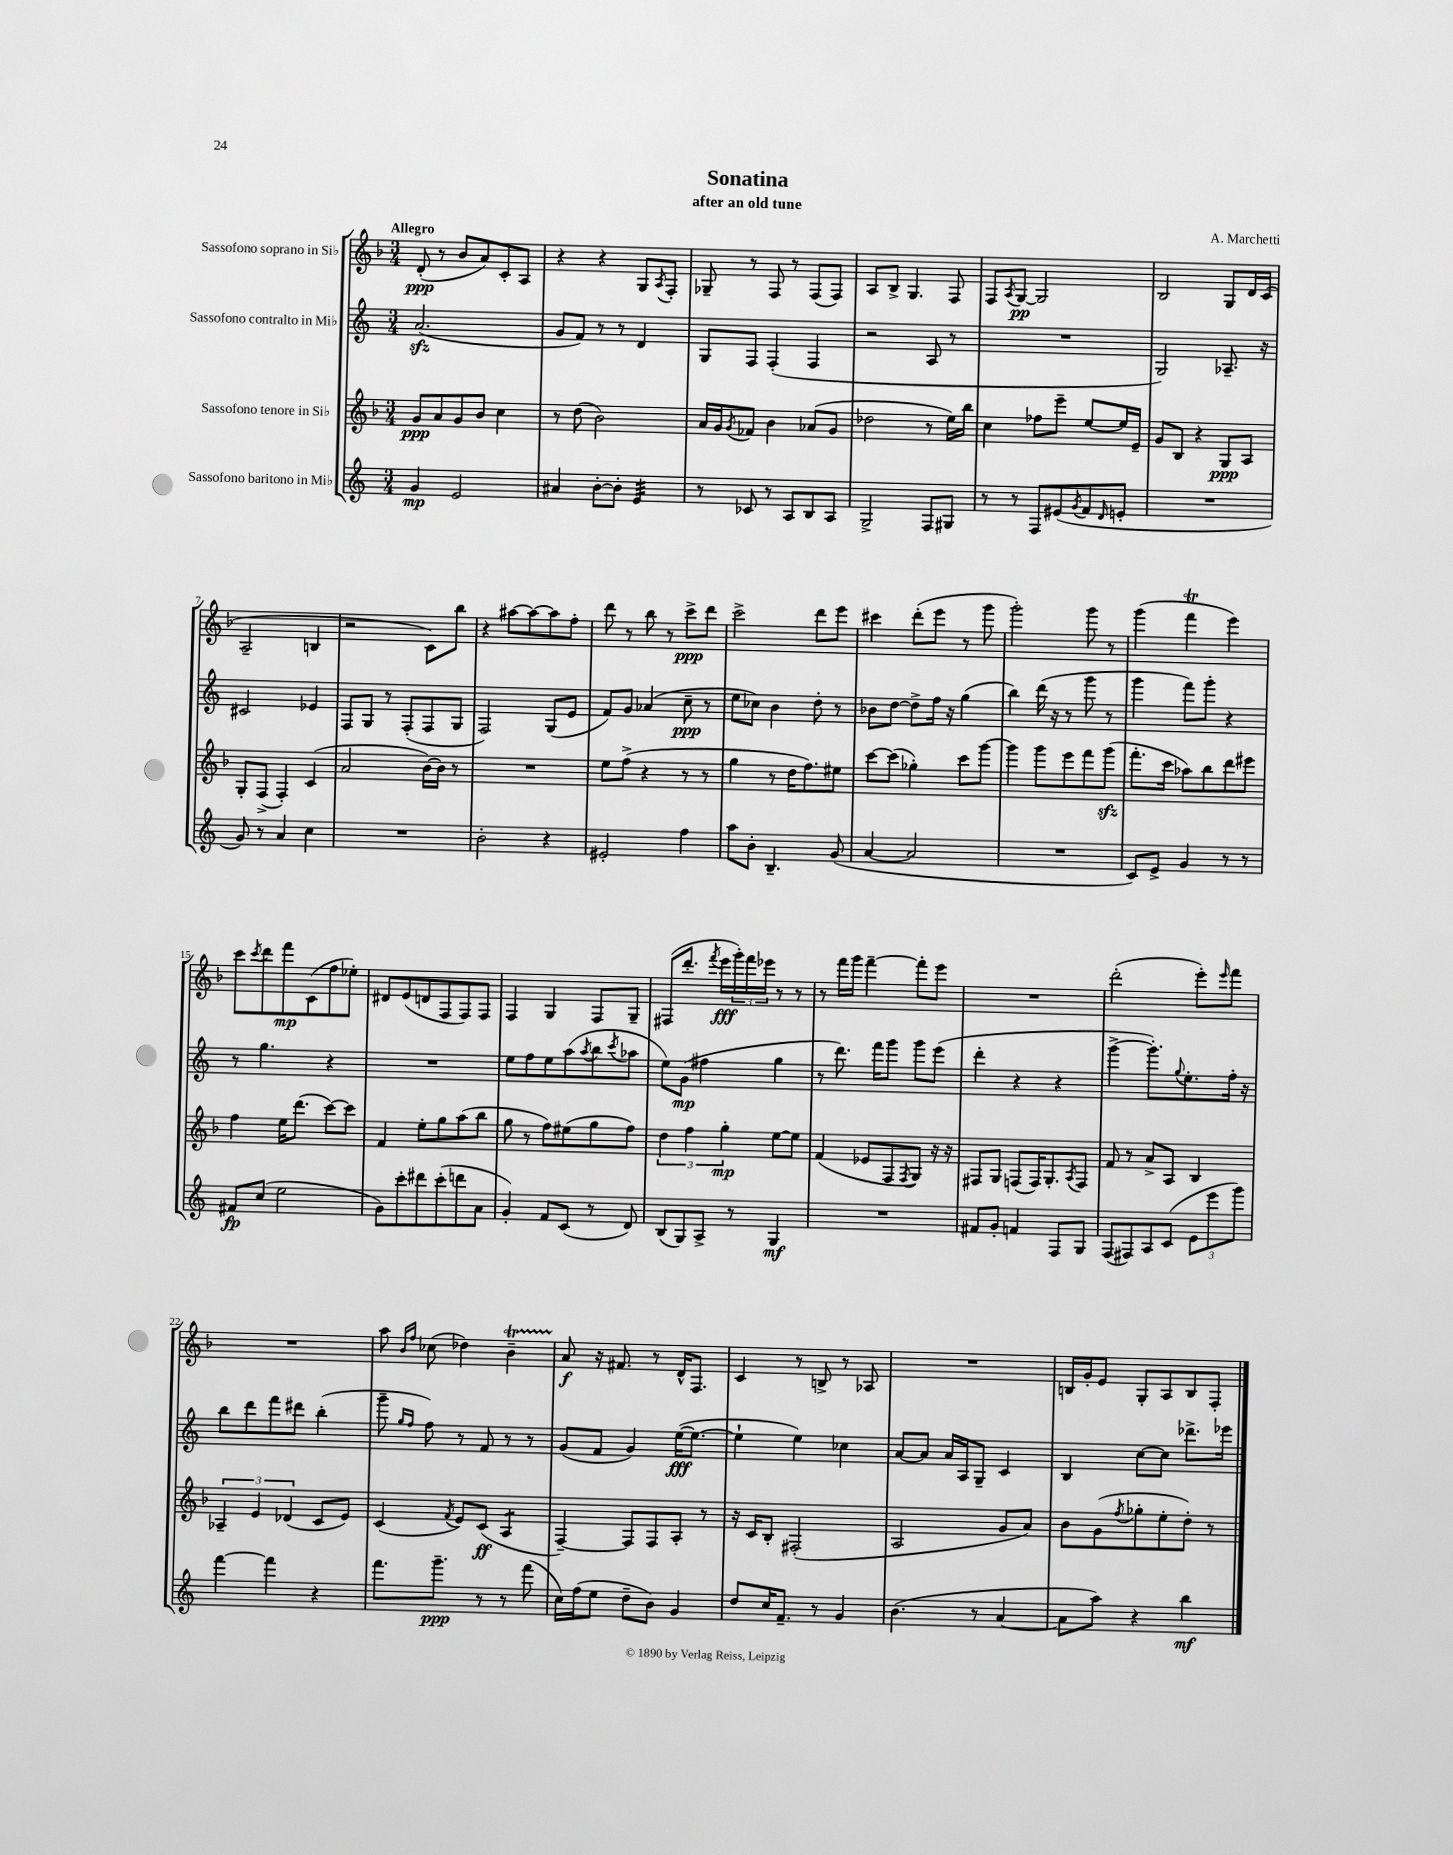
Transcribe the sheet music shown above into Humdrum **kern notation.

**kern	**dynam	**kern	**dynam	**kern	**dynam	**kern	**dynam
*part4	*part4	*part3	*part3	*part2	*part2	*part1	*part1
*staff4	*staff4	*staff3	*staff3	*staff2	*staff2	*staff1	*staff1
*I"Sassofono baritono in Mi♭	*	*I"Sassofono tenore in Si♭	*	*I"Sassofono contralto in Mi♭	*	*I"Sassofono soprano in Si♭	*
*clefG2	*	*clefG2	*	*clefG2	*	*clefG2	*
*k[]	*	*k[b-]	*	*k[]	*	*k[b-]	*
*M3/4	*	*M3/4	*	*M3/4	*	*M3/4	*
=1	=1	=1	=1	=1	=1	=1	=1
!	!	!	!	!	!	!LO:TX:a:B:t=Allegro	!
4g/	mp	8g/L	ppp	(2.azz/	.	(8d'/	ppp
.	.	8a/	.	.	.	8r	.
2e/	.	8g/	.	.	.	8b-/L	.
.	.	8b-/J	.	.	.	8a/)	.
.	.	4cc\	.	.	.	8c'/	.
.	.	.	.	.	.	8A/J	.
=2	=2	=2	=2	=2	=2	=2	=2
4a#X/	.	8r	.	8g/L	.	4r	.
.	.	(8dd\	.	8f/J)	.	.	.
[8b'\L	.	2b-\)	.	8r	.	4r	.
8b'\J]	.	.	.	8r	.	.	.
*tremolo	*	*	*	*	*	*	*
32e/LLL	.	.	.	4d/	.	8G/L	.
32e/	.	.	.	.	.	.	.
32e/	.	.	.	.	.	.	.
32e/	.	.	.	.	.	.	.
.	.	.	.	.	.	8qA/	.
32e/	.	.	.	.	.	8F'/J	.
32e/	.	.	.	.	.	.	.
32e/	.	.	.	.	.	.	.
32e/JJJ	.	.	.	.	.	.	.
*Xtremolo	*	*	*	*	*	*	*
=3	=3	=3	=3	=3	=3	=3	=3
8r	.	16a/LL	.	8G/L	.	8G-X~/	.
.	.	16g/J	.	.	.	.	.
.	.	8qg/	.	.	.	.	.
8c-X/	.	8f-X/J	.	8F/J	.	8r	.
8r	.	4b-\	.	(4F'/	.	8F/	.
8A/L	.	.	.	.	.	8r	.
8B/	.	(8a-X/L	.	4F/	.	(8F/L	.
8A/J	.	8g/J	.	.	.	8F/J)	.
=4	=4	=4	=4	=4	=4	=4	=4
2G^/	.	2dd-X\	.	2r	.	8A/L	.
.	.	.	.	.	.	8B-^/J	.
.	.	.	.	.	.	4.G/	.
8F/L	.	8r	.	8A/	.	.	.
8G#X/J	.	16ee\LL)	.	8r	.	8F/	.
.	.	16bb-\JJ	.	.	.	.	.
=5	=5	=5	=5	=5	=5	=5	=5
8r	.	4cc\	.	2.r	.	8F/L	.
.	.	.	.	.	.	8qA/	.
8r	.	.	.	.	.	[8G/J	pp
8F/L	.	8ff-X\L	.	.	.	2G/]	.
(8e#X/	.	8eee~\J	.	.	.	.	.
8qg/	.	.	.	.	.	.	.
8f/	.	[8ee/L	.	.	.	.	.
16qqd/	.	.	.	.	.	.	.
8en'/J	.	16ee/L]	.	.	.	.	.
.	.	16e~/JJ	.	.	.	.	.
=6	=6	=6	=6	=6	=6	=6	=6
2.r	.	8g/L	.	2G/)	.	2B-/	.
.	.	8B-/J	.	.	.	.	.
.	.	4r	.	.	.	.	.
.	.	8G/L	ppp	8.A-X~/	.	8G/L	.
.	.	8A/J	.	.	.	16d/L	.
.	.	.	.	16r	.	(16c/JJ	.
!!LO:LB:g=z
=7	=7	=7	=7	=7	=7	=7	=7
8g/)	.	8G'/L	.	2c#X/	.	2A~/	.
8r	.	(8F^/J	.	.	.	.	.
4a/	.	4F'/)	.	.	.	.	.
4cc\	.	(4c/	.	4e-X/	.	4Bn/	.
=8	=8	=8	=8	=8	=8	=8	=8
2.r	.	2a/	.	8F/L	.	2r	.
.	.	.	.	8G/J	.	.	.
.	.	.	.	8r	.	.	.
.	.	.	.	(8F'/L	.	.	.
.	.	[16b-\LL)	.	8F/	.	8c\L)	.
.	.	16b-\JJ]	.	.	.	.	.
.	.	8r	.	8G/J	.	8bb-\J	.
=9	=9	=9	=9	=9	=9	=9	=9
2b'\	.	2.r	.	2F/)	.	4r	.
.	.	.	.	.	.	[8aa#X\L	.
.	.	.	.	.	.	8aa#\_	.
4r	.	.	.	(8G/L	.	8aa#\]	.
.	.	.	.	8e/J	.	8ff'\J	.
=10	=10	=10	=10	=10	=10	=10	=10
2e#X'/	.	8ee\L	.	8f/L)	.	8ddd\	.
.	.	(8ff^\J	.	8g/J	.	8r	.
.	.	4r	.	(4a-X/	.	8bb-\	.
.	.	.	.	.	.	8r	.
4ff\	.	8r	.	8cc~\	ppp	8ccc^\L	ppp
.	.	8r	.	8r	.	8ddd\J	.
=11	=11	=11	=11	=11	=11	=11	=11
8aa\L	.	4gg\	.	8ee\L	.	2ccc^\	.
8b'\J	.	.	.	8cc-X\J)	.	.	.
4.B~/	.	8r	.	4b\	.	.	.
.	.	16dd\KL	.	.	.	.	.
.	.	8.ff\)	.	.	.	.	.
.	.	.	.	8dd'\	.	8ddd\L	.
(8g/	.	8ee#X\J	.	8r	.	8eee\J	.
=12	=12	=12	=12	=12	=12	=12	=12
[4a/	.	[8ccc\L	.	8b-X\L	.	4ccc#X\	.
.	.	(8ccc\J]	.	[8dd\J	.	.	.
2a/]	.	4gg-X'\)	.	8dd^\L]	.	(8ddd'\L	.
.	.	.	.	16ff\Jk	.	8eee\J	.
.	.	.	.	16r	.	.	.
.	.	8ccc\L	.	(4gg\	.	8r	.
.	.	[8ggg\J	.	.	.	8ggg\	.
=13	=13	=13	=13	=13	=13	=13	=13
2.r	.	4ggg\]	.	4bb\)	.	2ggg'\)	.
.	.	8ggg\L	.	(16ddd\	.	.	.
.	.	.	.	16r	.	.	.
.	.	8eee\	.	8r	.	.	.
.	.	8fff\	.	8ggg\	.	8ggg\	.
.	.	(8gggzz\J	.	8r	.	8r	.
=14	=14	=14	=14	=14	=14	=14	=14
8c/L)	.	8.fff'\L	.	4ggg\	.	(4ggg\	.
8e^/J	.	.	.	.	.	.	.
.	.	16ccc\Jk	.	.	.	.	.
4g/	.	8aa-X\L)	.	8fff\L)	.	4fffT\	.
.	.	8bb-\	.	8ggg'\J	.	.	.
8r	.	8ddd\	.	4r	.	4eee\)	.
8r	.	8eee#X\J	.	.	.	.	.
!!LO:LB:g=z
=15	=15	=15	=15	=15	=15	=15	=15
8f#X/L	fp	4ff\	.	8r	.	8ccc\L	.
.	.	.	.	.	.	8qccc/	.
(8cc/J	.	.	.	4.gg\	.	8ddd\	.
2ee\	.	16ee\KL	.	.	.	8fff\	mp
.	.	(8.ddd\J	.	.	.	.	.
.	.	.	.	.	.	(8c\	.
.	.	[8ccc\L)	.	4r	.	8ff\	.
.	.	8ccc\J]	.	.	.	8ee-X'\J)	.
=16	=16	=16	=16	=16	=16	=16	=16
8g\L)	.	4f/	.	2.r	.	8d#X/L	.
8ccc'\	.	.	.	.	.	(8e/	.
8ddd#X\	.	8ee'\L	.	.	.	8dn/	.
(8ccc'\	.	8gg\	.	.	.	8F/	.
8dddn\	.	(8aa\	.	.	.	8F/)	.
8a\J	.	8bb-\J	.	.	.	8F/J	.
=17	=17	=17	=17	=17	=17	=17	=17
4g'/)	.	8gg\	.	8ee\L	.	4F/	.
.	.	8r	.	8ff\	.	.	.
8f/L	.	8ff\L)	.	8ee\	.	4G/	.
(8c/J	.	(8ee#X\	.	(8aa\	.	.	.
.	.	.	.	8qaa/	.	.	.
8r	.	8gg\	.	8bb\	.	8F/L	.
.	.	.	.	8qccc/	.	.	.
8d/)	.	8ff\J)	.	8aa-X\J	.	8G~/J	.
=18	=18	=18	=18	=18	=18	=18	=18
(8B/L	.	6dd\	.	8ee\L)	.	(8F#X/L	.
8G/)	.	.	.	(8g\J	mp	8.ddd'/J	.
.	.	6ff\	.	.	.	.	.
8A^/J	.	.	.	4ff#X\	.	.	.
.	.	.	.	.	.	8qfff/	.
.	.	.	.	.	.	16eee\LL	fff
.	.	6gg'\	mp	.	.	.	.
8r	.	.	.	.	.	24ggg'\)	.
.	.	.	.	.	.	24fff\	.
.	.	.	.	.	.	24eee-X\JJ	.
4G/	mf	[8ee\L	.	4gg\	.	8r	.
.	.	8ee\J]	.	.	.	8r	.
=19	=19	=19	=19	=19	=19	=19	=19
2.r	.	(4f/	.	8r	.	8r	.
.	.	.	.	8.ddd\)	.	16fff\LL	.
.	.	.	.	.	.	16ggg\JJ	.
.	.	8e-X/L	.	.	.	[4fff~\	.
.	.	.	.	16fff\KL	.	.	.
.	.	8F/	.	8ggg\J	.	.	.
.	.	8qF/	.	.	.	.	.
.	.	8G/J)	.	8ggg\L	.	8fff'\L]	.
.	.	16r	.	(8eee\J	.	8eee\J	.
.	.	16r	.	.	.	.	.
=20	=20	=20	=20	=20	=20	=20	=20
8f#X/L	.	8F#X/L	.	4ddd'\	.	2.r	.
8g'/J	.	8G/J	.	.	.	.	.
4fn/	.	(8Fn/L	.	4r	.	.	.
.	.	16F/K)	.	.	.	.	.
.	.	8.G'/	.	.	.	.	.
8F/L	.	.	.	4r	.	.	.
.	.	8qA/	.	.	.	.	.
8G/J	.	8F/J	.	.	.	.	.
=21	=21	=21	=21	=21	=21	=21	=21
(8F/L	.	8f/	.	[4ggg^\	.	(2ddd'\	.
8F#X/)	.	8r	.	.	.	.	.
8A/	.	8a^/L	.	8.ggg'\L])	.	.	.
(8c/J	.	8A/J	.	.	.	.	.
.	.	.	.	8qqgg/	.	.	.
.	.	.	.	8.ee'\	.	.	.
12e\L	.	4B-/	.	.	.	8eee'\L)	.
12eee\	.	.	.	.	.	.	.
.	.	.	.	.	.	16qqeee/	.
.	.	.	.	16ff'\Jk	.	8fff\J	.
12ggg\J)	.	.	.	.	.	.	.
.	.	.	.	16r	.	.	.
!!LO:LB:g=z
=22	=22	=22	=22	=22	=22	=22	=22
[4fff\	.	6A-X~/	.	8bb\L	.	2.r	.
.	.	.	.	8ddd\	.	.	.
.	.	6e/	.	.	.	.	.
4fff\]	.	.	.	8fff\	.	.	.
.	.	(6d-X/	.	.	.	.	.
.	.	.	.	8ddd#X\J	.	.	.
4r	.	8c/L	.	(4bb'\	.	.	.
.	.	8e/J)	.	.	.	.	.
=23	=23	=23	=23	=23	=23	=23	=23
8.fff\L	.	(4c/	.	8ggg~\	.	8aa\	.
.	.	.	.	16qqgg/LL	.	16qqb-/LL	.
.	.	.	.	16qqff/JJ	.	16qqff/JJ	.
.	.	.	.	8ff\)	.	(8cc-X\	.
8.ggg~\J	ppp	.	.	.	.	.	.
.	.	8qf/	.	.	.	.	.
.	.	8e/L)	.	8r	.	4dd-X\)	.
8r	.	(8c/J	ff	8f/	.	.	.
*	*	*tremolo	*	*	*	*	*
8r	.	8A/L	.	8r	.	4b-T~\	.
(8fff\	.	8A/J	.	8r	.	.	.
*	*	*Xtremolo	*	*	*	*	*
=24	=24	=24	=24	=24	=24	=24	=24
16cc\LL)	.	[4F~/)	.	(8g/L	.	8a/	f
(16ff\J	.	.	.	.	.	.	.
8ee\J	.	.	.	8f/J	.	16r	.
.	.	.	.	.	.	8.f#X/	.
8dd~\L	.	8F/L]	.	4g/)	.	.	.
8b\J)	.	8F/	.	.	.	8r	.
4g/	.	8A'/J	.	([16ee\KL	fff	16d^^/KL	.
.	.	.	.	8.ee\J_	.	8.F/J	.
.	.	8r	.	.	.	.	.
=25	=25	=25	=25	=25	=25	=25	=25
8dd/L	.	16r	.	4ee`\]	.	4c/	.
.	.	16c/KL	.	.	.	.	.
16cc/K	.	8B-'/J	.	.	.	.	.
8.f~/J	.	.	.	.	.	.	.
.	.	(2F#X'/	.	4ee\)	.	8r	.
8r	.	.	.	.	.	8Bn^/	.
4g/	.	.	.	4cc-X\	.	8r	.
.	.	.	.	.	.	8A-X/	.
=26	=26	=26	=26	=26	=26	=26	=26
(4.b\	.	2A/	.	[8a/L	.	2.r	.
.	.	.	.	8a/J]	.	.	.
.	.	.	.	16a/LL	.	.	.
.	.	.	.	16A/J	.	.	.
8r	.	.	.	8G~/J	.	.	.
[4a/	.	8g/L	.	4c/	.	.	.
.	.	8a/J)	.	.	.	.	.
=27	=27	=27	=27	=27	=27	=27	=27
8a\L]	.	8b-\L	.	4B/	.	16Bn/LL	.
.	.	.	.	.	.	16g'/J	.
8aa\J)	.	(8g\	.	.	.	8e/J	.
.	.	8qff/	.	.	.	.	.
4r	.	8gg-X'\	.	[8cc\L	.	8G'/L	.
.	.	8ee'\	.	8cc\J]	.	8A/	.
4bb\	mf	8dd'\J)	.	8.ddd-X^\L	.	8B/	.
.	.	8r	.	.	.	8F'/J	.
.	.	.	.	16eee-X\Jk	.	.	.
==	==	==	==	==	==	==	==
*-	*-	*-	*-	*-	*-	*-	*-
